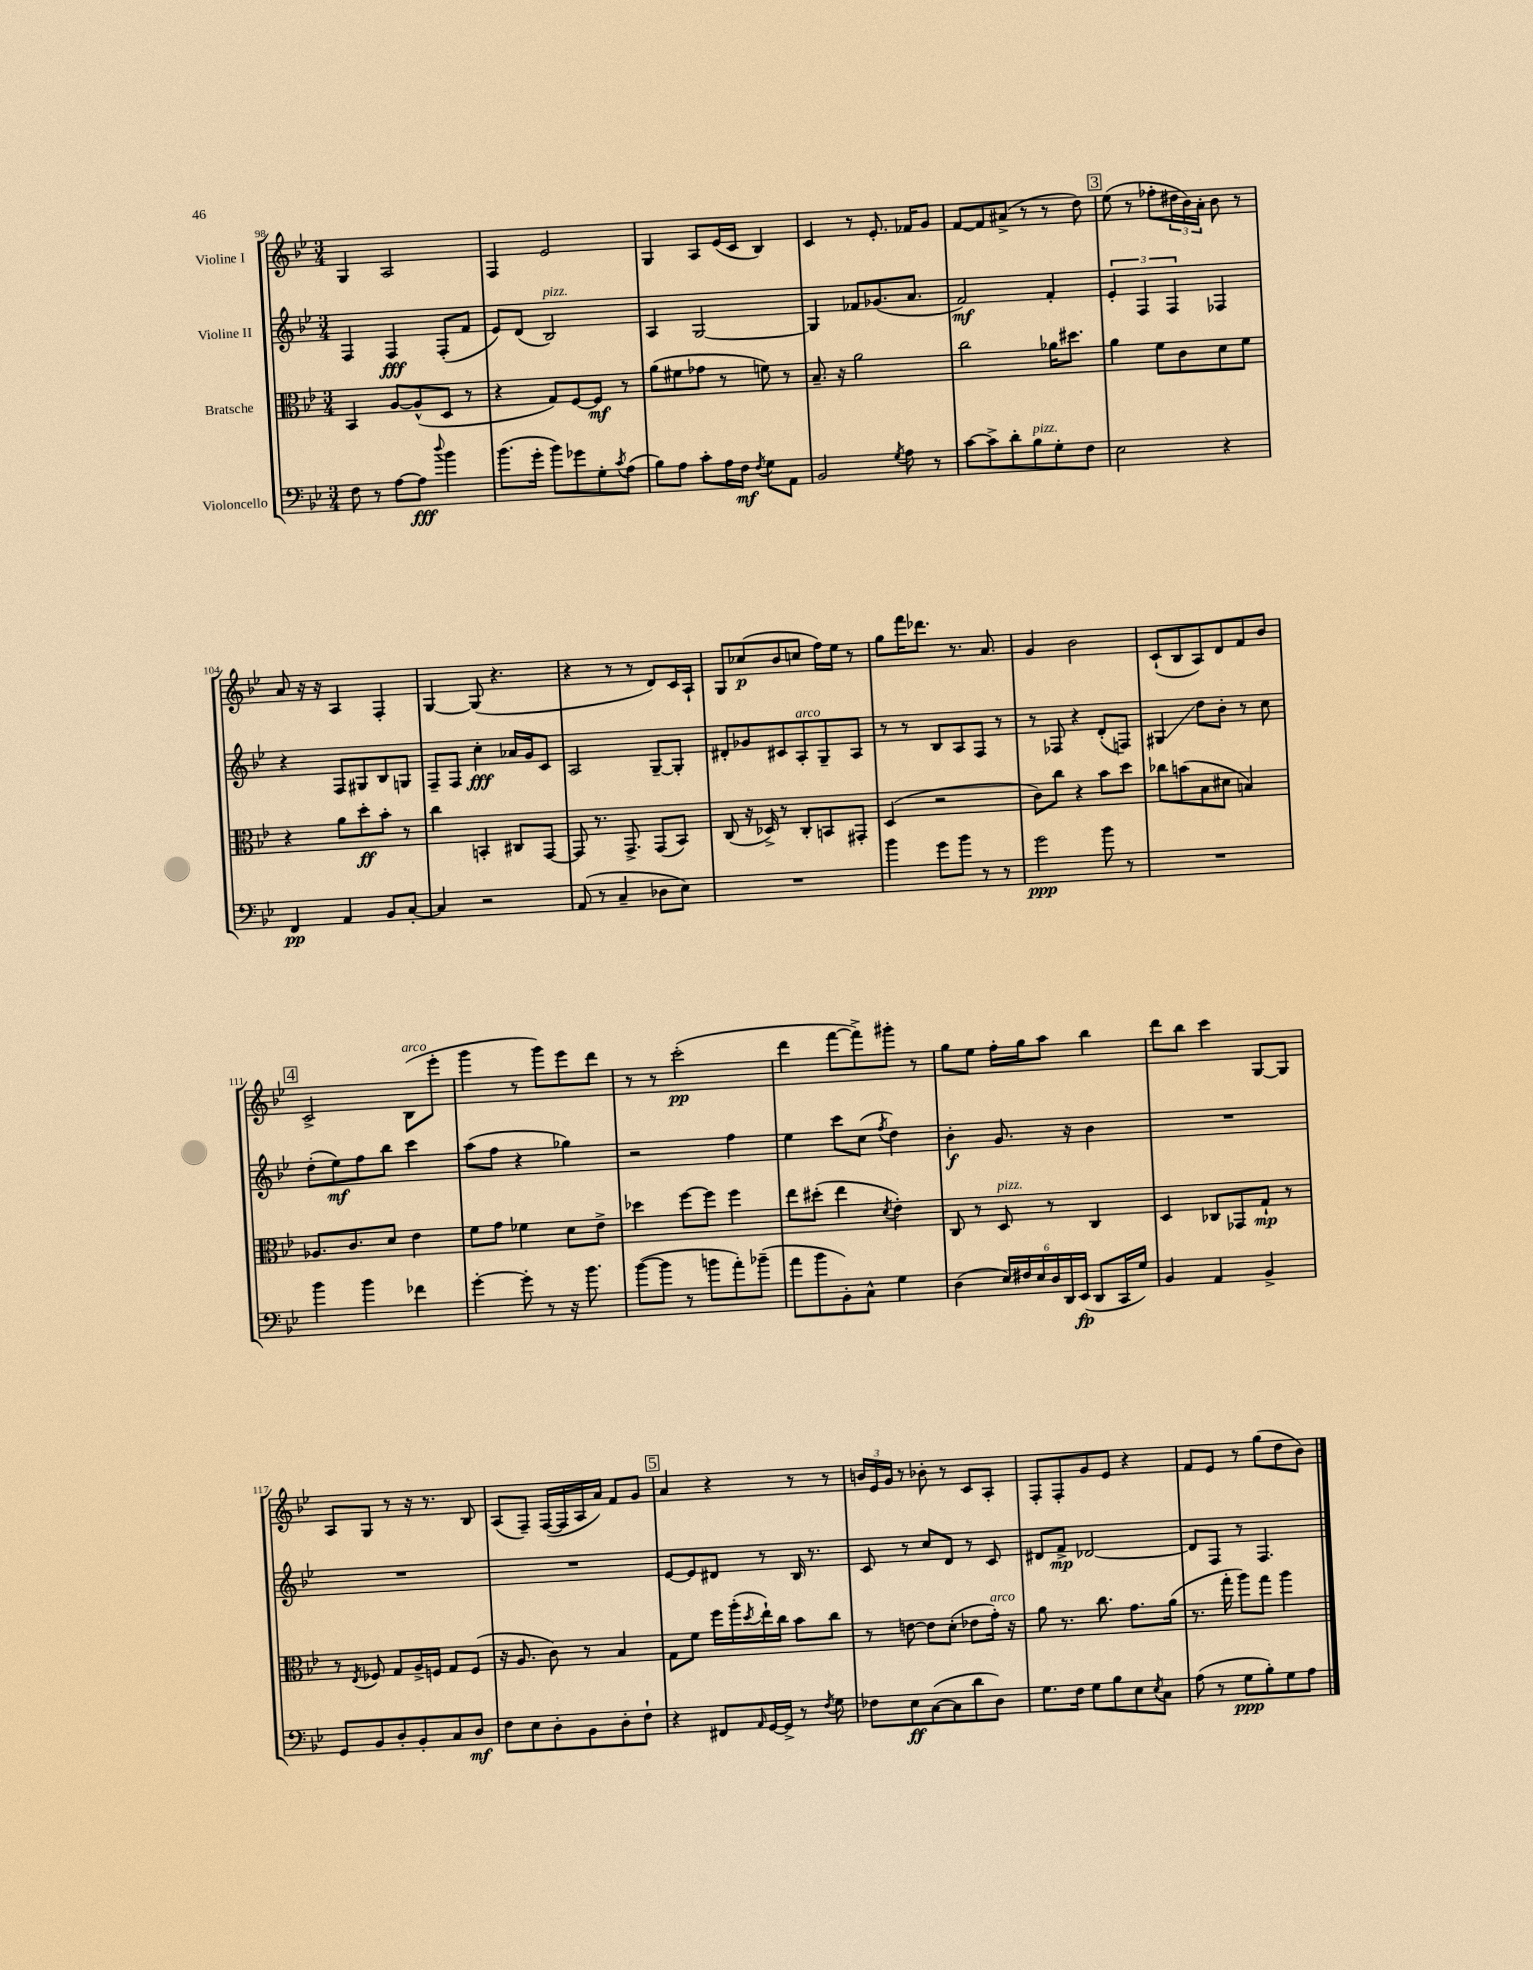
<<
\new StaffGroup <<
\new Staff = "s0" \with { instrumentName = "Violine I" } {
    \clef treble \key bes \major \numericTimeSignature \time 3/4
    g4 a2 |
    f4 ees'2 |
    g4 a8 ees'16( c'16 bes4) |
    c'4 r8 ees'8.-. fes'16 g'8 |
    f'8~ f'8 ais'8->( r8 r8 d''8) |
    \mark \markup { \box "3" } ees''8( r8 fes''8-. \tuplet 3/2 { dis''16 bes'16) a'16-. } bes'8 r8 |
    a'8 r16 r16 a4 f4-. |
    g4~ g8( r4. |
    r4 r8 r8 d'8) c'16 a16-! |
    g8 ces''8\p( bes'8 c''8 f''16) ees''16 r8 |
    g''8 f'''16 des'''8. r8. a'8. |
    g'4 bes'2 |
    c'8-!( bes8 a8) d'8 f'8 bes'8 |
    \mark \markup { \box "4" } c'2-> bes8^\markup { \italic "arco" }( ees'''8-. |
    g'''4 r8 g'''8) ees'''8 d'''8 |
    r8 r8 c'''2-.\pp( |
    d'''4 f'''8~ f'''8->) gis'''8-. r8 |
    g''8 ees''8 f''16-. g''16 a''8 bes''4 |
    d'''8 bes''8 c'''4 g8~ g8 |
    a8 g8 r8 r16 r8. bes8 |
    a8( f8--) f16~( f16 a16 a'16) f'8 g'8 |
    \mark \markup { \box "5" } a'4 r4 r8 r8 |
    \tuplet 3/2 { b'16 ees'16 g'16 } r8 bes'8-. r8 c'8 a8-. |
    f8-. f8-. g'8 ees'8 r4 |
    f'8 ees'8 r8 g''8( d''8 bes'8) \bar "|." |
}
\new Staff = "s1" \with { instrumentName = "Violine II" } {
    \clef treble \key bes \major \numericTimeSignature \time 3/4
    f4 f4\fff f8-.( f'8 |
    ees'8) d'8( bes2^\markup { \italic "pizz." }) |
    a4 g2~ |
    g4 fes'8 ges'8.( a'8. |
    f'2\mf) f'4-. |
    \mark \markup { \box "3" } \tuplet 3/2 { ees'4-. f4 f4 } fes4 |
    r4 f8 gis8 bes8 g8 |
    f8-- f8 c''4-.\fff aes'16 g'16 c'8 |
    a2 g8~-- g8-. |
    dis'8-. ges'8 cis'8 a8-.^\markup { \italic "arco" } g8-- a8 |
    r8 r8 bes8 a8 f8 r8 |
    r8 fes8 r4 d'8-.( f8) |
    gis4\glissando d''8 bes'8-. r8 c''8 |
    \mark \markup { \box "4" } d''8-.( ees''8\mf) f''8 bes''8 c'''4 |
    a''8( f''8 r4 ges''4) |
    r2 f''4 |
    ees''4 c'''8 c''8( \acciaccatura { f''8 } d''4) |
    bes'4-.\f g'8. r16 bes'4 |
    R2. |
    R2. |
    R2. |
    \mark \markup { \box "5" } ees'8~ ees'8 dis'8 r8 bes16 r8. |
    c'8 r8 c''8 d'8 r8 c'8 |
    dis'8 f'8->\mp des'2~ |
    des'8 f8 r8 f4. \bar "|." |
}
\new Staff = "s2" \with { instrumentName = "Bratsche" } {
    \clef alto \key bes \major \numericTimeSignature \time 3/4
    bes,4 a8~ a8-^( d8 r8 |
    r4 g8) f8~ f8\mf r8 |
    a'8( fis'8 ges'8 r8 f'8) r8 |
    bes8.-- r16 a'2 |
    c''2 aes'16 dis''8. |
    \mark \markup { \box "3" } a'4 f'8 c'8 d'8 f'8 |
    r4 a'8 d''8-.\ff bes'8-. r8 |
    c''4 b,4-. cis8 g,8~ |
    g,8 r8. g,8.-> g,8( bes,8) |
    c8( r16 des16->) r8 c8-. b,8 gis,8-. |
    d4( r2 |
    c'8) c''8 r4 bes'8 d''8 |
    ces''8 b'8( bes8 dis'8 b4) |
    \mark \markup { \box "4" } aes8. c'8. d'8 ees'4 |
    f'8 g'8 fes'4 d'8 ees'8-> |
    des''4 f''8~ f''8 f''4 |
    ees''8 dis''8-.( ees''4 \acciaccatura { d'8 } ees'4-.) |
    c8 r8 d8^\markup { \italic "pizz." } r8 c4 |
    d4 ces8 ges,8 g8-!\mp r8 |
    r8 \acciaccatura { ees8 } fes8 g8 a16-> f16 g8 f8( |
    r16 a8. c'8) r8 bes4 |
    \mark \markup { \box "5" } g8 f'8 f''16 a''16-.( \acciaccatura { d''8 } ees''16-!) c''16 bes'8 c''8 |
    r8 e'8~ e'8 d'8-.( ees'8 g'16-.^\markup { \italic "arco" }) r16 |
    a'8 r8. c''8. g'8. a'16( |
    r8. g''16-. a''8) g''8 a''4 \bar "|." |
}
\new Staff = "s3" \with { instrumentName = "Violoncello" } {
    \clef bass \key bes \major \numericTimeSignature \time 3/4
    f8 r8 a8~ a8\fff \appoggiatura { d''8 } bes'4 |
    bes'8.( g'16-. bes'8) ges'8 g8-. \acciaccatura { c'8 } a8( |
    bes8) a8 c'8-. a16 f16\mf \acciaccatura { f8 } g8 a,8 |
    bes,2 \acciaccatura { g8 } a8 r8 |
    c'8~ c'8-> d'8-. bes8^\markup { \italic "pizz." } g8-. f8 |
    \mark \markup { \box "3" } ees2 r4 |
    f,4\pp a,4 bes,8 c8~-. |
    c4 r2 |
    a,8( r8 c4-- des8 ees8) |
    R2. |
    bes'4 g'8 bes'8 r8 r8 |
    g'2\ppp bes'8 r8 |
    R2. |
    \mark \markup { \box "4" } bes'4 bes'4 fes'4 |
    g'4~-. g'8-. r8 r16 bes'8. |
    bes'8~( bes'8 r8 b'8 a'8-.) bes'8--( |
    a'8 bes'8 bes,8-.) c8-^ g4 |
    d4( \tuplet 6/4 { ees16) fis16 ees16 d16 d,16 ees,16\fp( } d,8 c,16 g16) |
    bes,4 a,4 bes,4-> |
    g,8 bes,8 d8-. bes,8-. c8 d8\mf |
    f8 ees8 d8-. bes,8 d8-. f8-! |
    \mark \markup { \box "5" } r4 fis,8 \grace { a,16 } g,16~ g,16-> r8 \acciaccatura { f8 } g8 |
    fes8 ees8\ff c8~( c8 d'8 d8) |
    g8. f16 g8 bes8 ees8 \acciaccatura { ees8 } c8 |
    a8( r8 g8\ppp bes8-.) g8 a8 \bar "|." |
}
>>
>>
\layout { \context { \Score currentBarNumber = #98 } }
